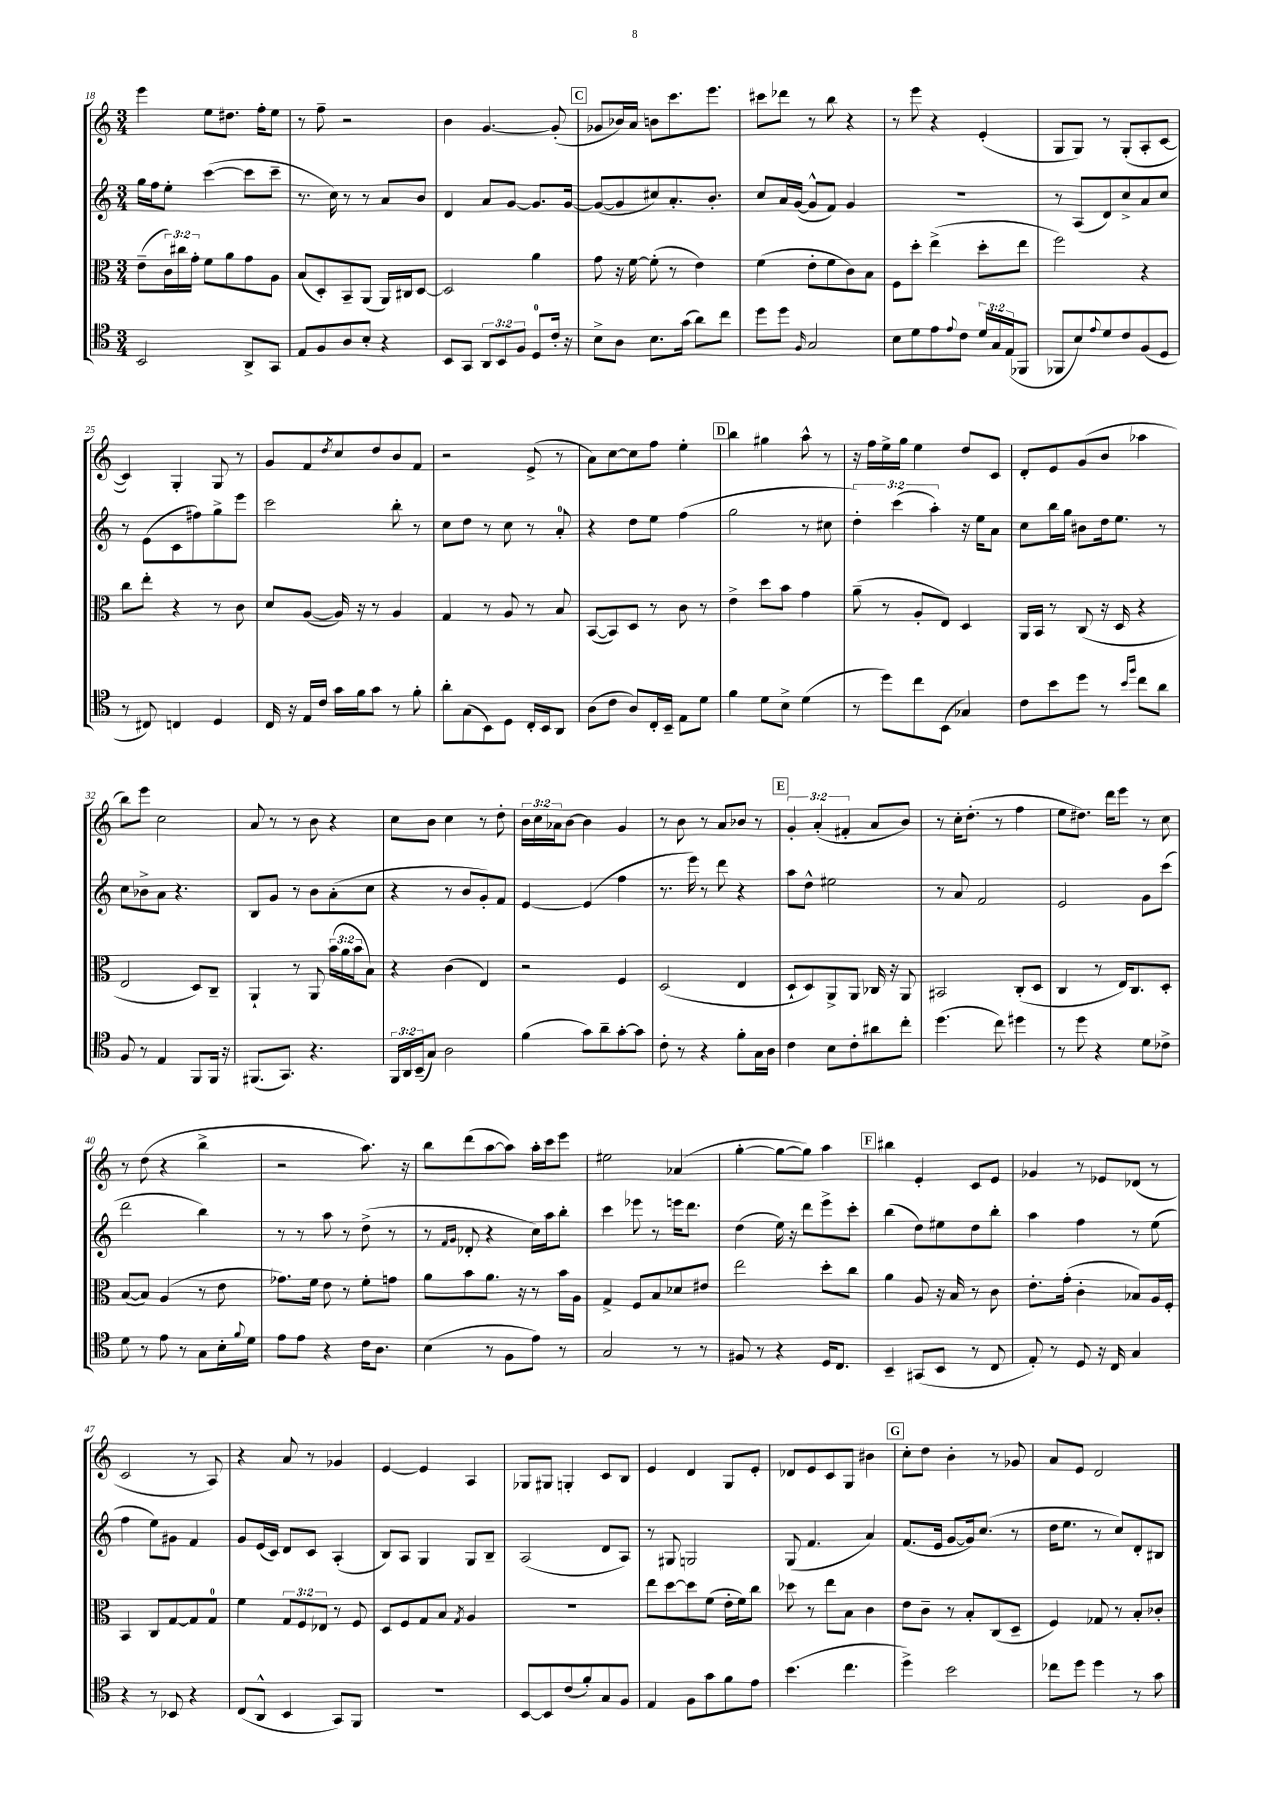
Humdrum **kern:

**kern	**kern	**kern	**kern
*staff4	*staff3	*staff2	*staff1
*clefC4	*clefC3	*clefG2	*clefG2
*k[]	*k[]	*k[]	*k[]
*M3/4	*M3/4	*M3/4	*M3/4
2BB	(8e~	16gg	4eee
.	.	16ff	.
.	24c)	8ee'	.
.	24cc#	.	.
.	24g'	.	.
.	8f	([4ccc	8ee
.	8a	.	8.dd#
8AA^	8g	8ccc]	.
.	.	.	16ff'
8GG	8A	8ccc~	8ee
=	=	=	=
8E	(8B	8.r	8r
8F	8D')	.	8ff~
.	.	16cc)	.
8A	8BB~	8r	2r
8B'	(8AA	8r	.
4r	16AA)	8a	.
.	16C#	.	.
.	[8D	8b	.
=	=	=	=
8BB	2D]	4d	4b
8GG	.	.	.
12AA	.	8a	[4.g
12BB	.	.	.
.	.	[8g	.
12F	.	.	.
8D	4a	8.g]	.
16c'	.	.	(8g']
16r	.	[16g	.
=	=	=	=
8B^	8g	(8g_	8g-
8A	16r	8g]	16b-)
.	[16f	.	16a
8.B	(8f']	8cc#)	8b
.	8r	8.a'	8.ccc
(16g	.	.	.
8a)	4e)	.	.
.	.	8.b'	8.eee
8cc	.	.	.
=	=	=	=
8dd	(4f	8cc	8ccc#
8dd	.	16a	8ddd-
.	.	([16g	.
16qqF	.	.	.
2G	8e'	8g^^]	8r
.	8f	8f)	8bb
.	8c)	4g	4r
.	8B	.	.
=	=	=	=
8B	8F	2.r	8r
8d	8dd'	.	8eee
8e	(4ee^	.	4r
8qqe	.	.	.
8c	.	.	.
24d	8dd'	.	(4e'
24G	.	.	.
(24E	.	.	.
8FF-	8ee	.	.
=	=	=	=
8FF-	2ff)	8r	8G
8B)	.	(8A	8G)
8qqe	.	.	.
8d	.	8d)	8r
8c	.	8cc^	(8G'
(8F	4r	8a	8A'
8D	.	8cc	[8c
=	=	=	=
8r	8cc	8r	4c])
8C#)	8ee'	(8e	.
4C	4r	8c	4G'
.	.	8ff#)	.
4D	8r	8gg^	8G
.	8c	8eee	8r
=	=	=	=
16C	8d	2ccc	8g
16r	.	.	.
16E	([8A	.	8f
16c	.	.	.
.	.	.	8qdd
16g	16A])	.	8cc
16f	16r	.	.
8g	8r	.	8dd
8r	4A	8bb'	8b
8f'	.	8r	8f
=	=	=	=
8a'	4G	8cc	2r
(8G	.	8dd	.
8BB)	8r	8r	.
8D	8A	8cc	.
16C'	8r	8r	(8e^
16BB	.	.	.
8AA	8B	8a'	8r
=	=	=	=
(8A	([8BB	4r	8a)
8c	8BB])	.	[8cc
8A)	8D	8dd	8cc]
16C'	8r	8ee	8ff
16BB~	.	.	.
8E	8c	(4ff	4ee'
8d	8r	.	.
=	=	=	=
4f	4e^	2gg	4bb
8d	8dd	.	4gg#
8B^	8b	.	.
(4d	4g	8r	8aa^^
.	.	8cc#	8r
=	=	=	=
8r	(8a~	6dd')	16r
.	.	.	16ff
8dd)	8r	.	16ee^
.	.	(6ccc	.
.	.	.	16gg
8cc	8A'	.	4ee
.	.	6aa')	.
(8BB	8E)	.	.
4G-)	4D	16r	8dd
.	.	16ee	.
.	.	8a	8c
=	=	=	=
8c	16AA	8cc	8d'
.	16BB	.	.
8b	8r	16bb	8e
.	.	16gg	.
8dd	(8C	8b#	(8g
8r	16r	16dd	8b
.	16D	8.ee	.
16qqb	.	.	.
16qqff	.	.	.
8cc	4r	.	4aa-
8a	.	8r	.
=	=	=	=
8F	2E	8cc	8bb)
8r	.	8b-^	8eee
4E	.	8a	2cc
.	.	4.r	.
8FF	8D)	.	.
16FF	8C~	.	.
16r	.	.	.
=	=	=	=
(8.FF#	4AA`	8B	8a
.	.	8g	8r
8.GG)	.	.	.
.	8r	8r	8r
4.r	8AA	8b	8b
.	(24b	(8a'	4r
.	24a	.	.
.	24b	.	.
.	8B)	8cc	.
=	=	=	=
24FF	4r	4r	8cc
24AA	.	.	.
(24BB~	.	.	.
8G)	.	.	8b
2A	(4c	8r	4cc
.	.	8b	.
.	4E)	8g')	8r
.	.	8f	8dd'
=	=	=	=
(4f	2r	[4e	24b
.	.	.	24cc
.	.	.	24a-
.	.	.	[8b
8g)	.	(4e]	4b]
8a~	.	.	.
[8g'	4F	4ff	4g
8g]	.	.	.
=	=	=	=
8c'	(2D	8.r	8r
8r	.	.	8b
.	.	16eee)	.
4r	.	8r	8r
.	.	8ddd	8a
8f'	4E	4r	8b-
16G	.	.	8r
16A	.	.	.
=	=	=	=
4c	8D`	8aa	6g'
.	8D)	8dd^^	.
.	.	.	(6a'
8B	8AA^	2ee#	.
.	.	.	6f#'
8c'	8AA	.	.
8a#	16C-	.	8a
.	16r	.	.
8cc'	8AA	.	8b)
=	=	=	=
(4.dd	2BB#	8r	8r
.	.	8a	16cc'
.	.	.	(8.dd'
.	.	2f	.
8cc)	.	.	8r
4dd#	(8C'	.	4ff
.	8D	.	.
=	=	=	=
8r	4C	2e	8ee
8dd	.	.	8.dd#)
4r	8r	.	.
.	.	.	16ddd
.	16E)	.	8eee
.	8.C	.	.
8d	.	8g	8r
8c-^	8D'	(8ccc	8cc
=	=	=	=
8d	([8B	2ddd	8r
8r	8B])	.	(8dd
8e	(4A	.	4r
8r	.	.	.
8G	8r	4bb)	4bb^
16B'	8e	.	.
8qqf	.	.	.
16d	.	.	.
=	=	=	=
8e	8.g-)	8r	2r
8e	.	8r	.
.	16f	.	.
4r	8e	8aa	.
.	8r	8r	.
16c	8f'	(8dd^	8.aa)
8.A	.	.	.
.	8g	8r	.
.	.	.	16r
=	=	=	=
(4B	8a	8r	8bb
.	.	16qqf	.
.	.	16qqg	.
.	8b	8d-'	(8ddd
8r	8.a	4r	[8aa
8F	.	.	8aa])
.	16r	.	.
8e)	8r	16cc)	16aa'
.	.	16aa	16ccc
8r	16b	8bb'	8eee
.	16A	.	.
=	=	=	=
2G	4G^	4ccc	2ee#
.	8F	8eee-	.
.	8B	8r	.
8r	8d-	16eee	(4a-
.	.	8.ddd	.
8r	8e#	.	.
=	=	=	=
8F#	2ee	(4dd	[4gg'
8r	.	.	.
4r	.	16ee)	8gg_
.	.	16r	.
.	.	8ddd	8gg])
16D	8dd'	8eee^	4aa
8.C	.	.	.
.	8cc	8ccc'	.
=	=	=	=
4BB~	4a	(4bb	4bb#
(8GG#	8A	8dd)	4e'
8BB	16r	8ee#	.
.	16B	.	.
8r	8r	8dd	8c
8C	8c	8bb'	8e
=	=	=	=
8E')	8.e'	4aa	4g-
8r	.	.	.
.	(16g'	.	.
8D	4c'	4ff	8r
16r	.	.	8e-
16C	.	.	.
4G	8B-)	8r	(8d-
.	16A	(8ee	8r
.	16F'	.	.
=	=	=	=
4r	4BB	4ff	2c
8r	8C	8ee)	.
8BB-	[8G	8g#	.
4r	8G]	4f	8r
.	8G	.	8A)
=	=	=	=
(8C	4f	8g	4r
8AA^^	.	(16e	.
.	.	16c)	.
4BB	12G	8d	8a
.	12F	.	.
.	.	8c	8r
.	12E-	.	.
8GG)	8r	(4A'	4g-
8FF	8F	.	.
=	=	=	=
2.r	8D	8B)	[4e
.	8F	8A	.
.	8G	4G	4e]
.	8B	.	.
.	8qG	.	.
.	4A	8G	4A
.	.	8B~	.
=	=	=	=
[8BB	2.r	(2A	8G-
8BB]	.	.	8G#
(8c	.	.	4G'
8f')	.	.	.
8G	.	8d	8c
8F	.	8A)	8B
=	=	=	=
4E	8ee	8r	4e
.	[8dd	8G#	.
8F	8dd]	2G	4d
8g	(8f	.	.
8f	16e'	.	8G
.	16f)	.	.
8e	8cc	.	8e'
=	=	=	=
(4.b	8dd-	(8G	8d-
.	8r	4.f	8e
.	8ee	.	8c
4.cc	8B	.	8G
.	4c	4a)	4b#
=	=	=	=
4dd^)	8e	(8.f	8cc'
.	8c~	.	8dd
.	.	16e	.
2b	8r	[8g	4b'
.	8B'	16g])	.
.	.	(8.cc	.
.	(8C	.	8r
.	8D~	8r	8g-
=	=	=	=
8cc-	4F)	16dd	8a
.	.	8.ee	.
8dd	.	.	8e
4dd	8G-	8r	2d
.	8r	8cc)	.
8r	8B'	8d'	.
8g	8c-'	8B#	.
==	==	==	==
*-	*-	*-	*-
